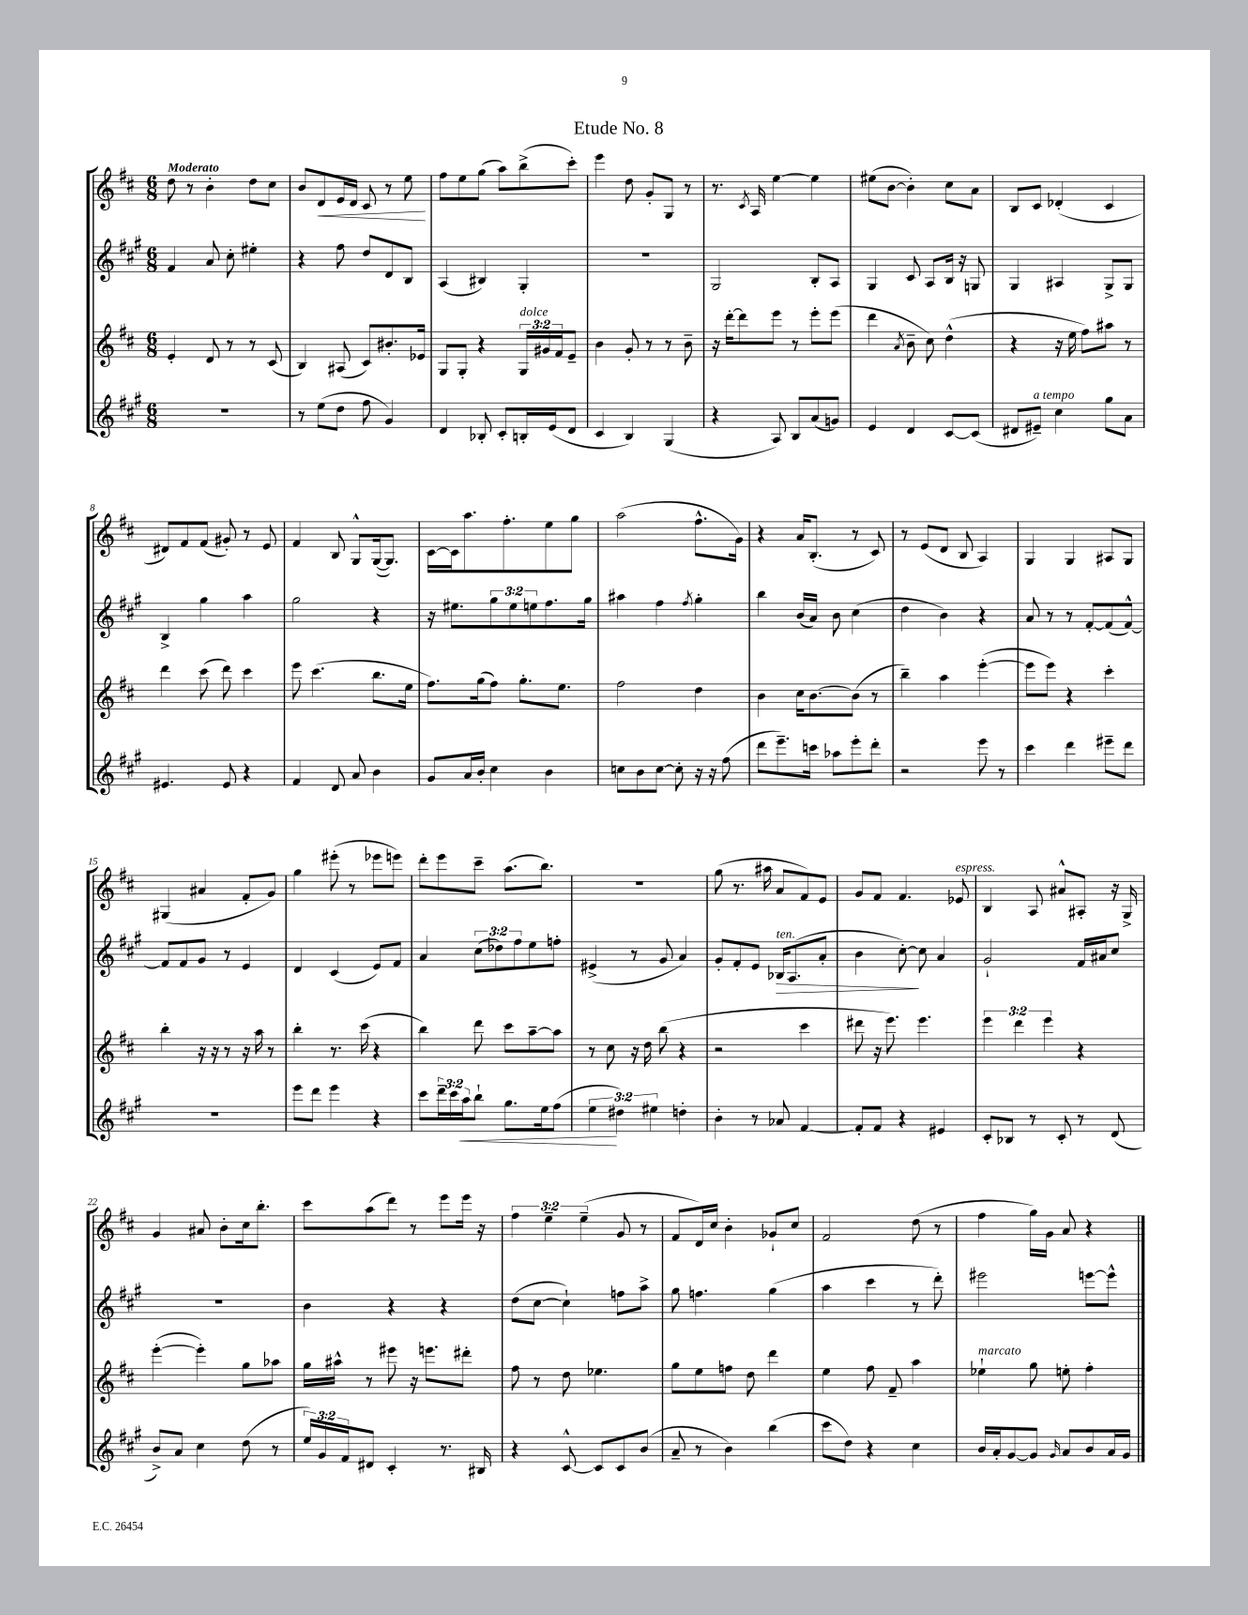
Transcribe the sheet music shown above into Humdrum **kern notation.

**kern	**kern	**kern	**kern
*staff4	*staff3	*staff2	*staff1
*clefG2	*clefG2	*clefG2	*clefG2
*k[f#c#g#]	*k[f#c#]	*k[f#c#g#]	*k[f#c#]
*M6/8	*M6/8	*M6/8	*M6/8
2.r	4e'	4f#	8dd
.	.	.	8r
.	8d	8a	4b'
.	8r	8cc#'	.
.	8r	4ee#'	8dd
.	(8c#	.	8cc#
=	=	=	=
8r	4B)	4r	8b
(8ee	.	.	8d
8dd	(8A#	8ff#	16e
.	.	.	16d
8ff#	8c#)	8dd	8c#
4g#)	8.b#'	8d	8r
.	.	8B	8ee
.	16e-	.	.
=	=	=	=
4d	8G	(4A	8ff#
.	8G'	.	8ee
8B-'	4r	4B#)	(8gg
8c#'	.	.	8aa)
16B'	24G	4G#'	(8bb^
.	24g#	.	.
(16e	.	.	.
.	24f#	.	.
8d	8e~	.	8ccc#')
=	=	=	=
4c#	4b	2.r	4eee
4B)	8g'	.	8dd
.	8r	.	8g'
(4G#	8r	.	8G
.	8b~	.	8r
=	=	=	=
4r	16r	2G#	8.r
.	[16ddd'	.	.
.	8ddd]	.	.
.	.	.	8qc#
.	.	.	16A
8A)	8eee	.	[4ee
8B	8r	.	.
(8a	8eee'	8B'	4ee]
8g)	(8eee	8A	.
=	=	=	=
4e	4ddd	4G#	(8ee#
.	.	.	[8b
.	8qa	.	.
4d	8b~	8c#	4b'])
.	8cc#)	8A	.
[8c#	(4dd^^	16B	8cc#
.	.	16r	.
(8c#]	.	8G	8a
=	=	=	=
8d#	4r	4G#	8B
8e#~)	.	.	8c#
4cc#	16r	4A#	(4d-'
.	16ee	.	.
.	8ff#)	.	.
8gg#	8aa#	8G#^	4c#
8a	8r	8G#	.
=	=	=	=
4.e#	4ddd	4B^	8d#)
.	.	.	8f#
.	(8ccc#	4gg#	(8f#
8e#	8ddd)	.	8g#')
4r	4ccc#	4aa	8r
.	.	.	8e
=	=	=	=
4f#	8eee	2gg#	4f#
.	(4.ccc#	.	.
8d	.	.	8B
8a	.	.	8G^^
4b	8.bb	4r	([16G
.	.	.	8.G])
.	16ee	.	.
=	=	=	=
8g#	8.ff#)	16r	[16c#
.	.	8.ee#	16c#]
16a	.	.	8.aa
16b'	(16gg	.	.
4cc#	8ff#)	12gg#	.
.	.	.	8.ff#'
.	.	12ee#	.
.	8.gg'	.	.
.	.	12ee	.
4b	.	8.ff#	8ee
.	8.ee	.	.
.	.	.	8gg
.	.	16gg#	.
=	=	=	=
8cc	2ff#	4aa#	(2aa
8b	.	.	.
[8cc	.	4ff#	.
8cc']	.	.	.
.	.	8qff#	.
16r	4dd	4gg#'	8.ff#^^
16r	.	.	.
(8ff#	.	.	.
.	.	.	16g)
=	=	=	=
8ddd	4b	4bb	4r
8.eee~)	.	.	.
.	16cc#	(16b	16a
16ccc	[8.b	16a)	(8.B'
8aa-	.	8b	.
8eee'	(8b]	(4cc#	8r
8ddd'	8r	.	8c#)
=	=	=	=
2r	4bb~)	4dd	8r
.	.	.	(8e
.	4aa	4b)	8d
.	.	.	8B
8eee	([4eee'	4r	4A)
8r	.	.	.
=	=	=	=
4ccc#	8eee]	8a	4G
.	8eee)	8r	.
4ddd	4r	8r	4G
.	.	[8f#'	.
8eee#~	4ccc#'	(8f#]	8A#
8ddd	.	[8f#^^)	8G
=	=	=	=
2.r	4bb'	8f#]	(4G#
.	.	8f#	.
.	16r	8g#	4a#
.	16r	.	.
.	8r	8r	.
.	16r	4e	8f#'
.	16aa	.	.
.	8r	.	8g)
=	=	=	=
8eee	4bb'	4d	4gg
8ddd	.	.	.
4eee	8.r	(4c#	(8eee#'
.	.	.	8r
.	(16ccc#	.	.
4r	4r	8e)	8eee-
.	.	8f#	8eee)
=	=	=	=
8ccc#	4bb)	4a	8ddd'
24ddd~	.	.	8eee
24ccc#	.	.	.
24aa	.	.	.
8bb`	8ddd	(12cc#	8ccc#~
.	.	12dd-)	.
8.gg#	8ccc#	.	(8.aa
.	.	12ff#	.
.	[8aa~	8ee	.
16ee	.	.	8.bb)
(8ff#	8aa]	8ff'	.
=	=	=	=
6ee	8r	(4e#^	2.r
.	8cc#	.	.
6dd#)	.	.	.
.	16r	8r	.
.	16dd	.	.
6ee#	.	.	.
.	(8bb	8g#	.
4dd'	4r	4a)	.
=	=	=	=
4b'	2r	8g#'	(8gg
.	.	8f#'	8.r
8r	.	8e	.
.	.	.	16aa#
8a-	.	16B-	8a
.	.	(8.A	.
[4f#	4ccc#	.	8f#)
.	.	8a'	8e
=	=	=	=
8f#']	8ddd#	4b	8g
8f#	16r	.	8f#
.	8.eee)	.	.
4r	.	[8cc#')	4.f#
.	4.eee	8cc#]	.
4e#	.	4a	.
.	.	.	8e-
=	=	=	=
8c#'	6eee	2g#`	4B
8B-	.	.	.
.	6ddd	.	.
8r	.	.	8A
.	6eee	.	.
8c#'	.	.	8a#^^
8r	4r	16f#	8A#'
.	.	16a#	.
(8d	.	8cc#	16r
.	.	.	16G^
=	=	=	=
8b^)	([4eee'	2.r	4g
8a	.	.	.
4cc#	4eee'])	.	8a#
.	.	.	8b'
(8dd	8gg	.	16cc#
.	.	.	8.bb'
8r	8aa-	.	.
=	=	=	=
24ee)	16gg	4b	8ccc#
24g#	.	.	.
.	16aa#^^	.	.
24f#	.	.	.
8d#	8r	.	(8aa
4c#'	8eee#	4r	8ddd)
.	16r	.	8r
.	8.eee	.	.
8.r	.	4r	8eee
.	8ddd#'	.	16eee
16B#	.	.	16r
=	=	=	=
4r	8ff#	(8dd	6ff#
.	8r	[8cc#	.
.	.	.	6ee~
[8c#^^	8dd	4cc#`])	.
.	.	.	(6ee~
8c#]	4.ee-	.	.
8c#	.	8ff	8g
(8b	.	8aa^	8r
=	=	=	=
8a~	8gg	8gg#	8f#
8r	8ee	4.ff	16d)
.	.	.	16cc#
4b)	8ff	.	4b'
.	8dd	.	.
(4bb	4ddd	(4gg#	8g-`
.	.	.	8cc#
=	=	=	=
8ccc#	4ee	4aa	2f#
8dd)	.	.	.
4r	8ff#	4ccc#	.
.	8f#~	.	.
4cc#	4aa	8r	(8dd
.	.	8ddd')	8r
=	=	=	=
16b	4ee-`	2eee#	4ff#
16a'	.	.	.
[8g#	.	.	.
8g#]	8gg	.	16gg)
.	.	.	16g
16qqg#	.	.	.
8a	8ee'	.	8a
8b	4ff#'	[8eee	4r
16a	.	8eee^^]	.
16g#	.	.	.
==	==	==	==
*-	*-	*-	*-
